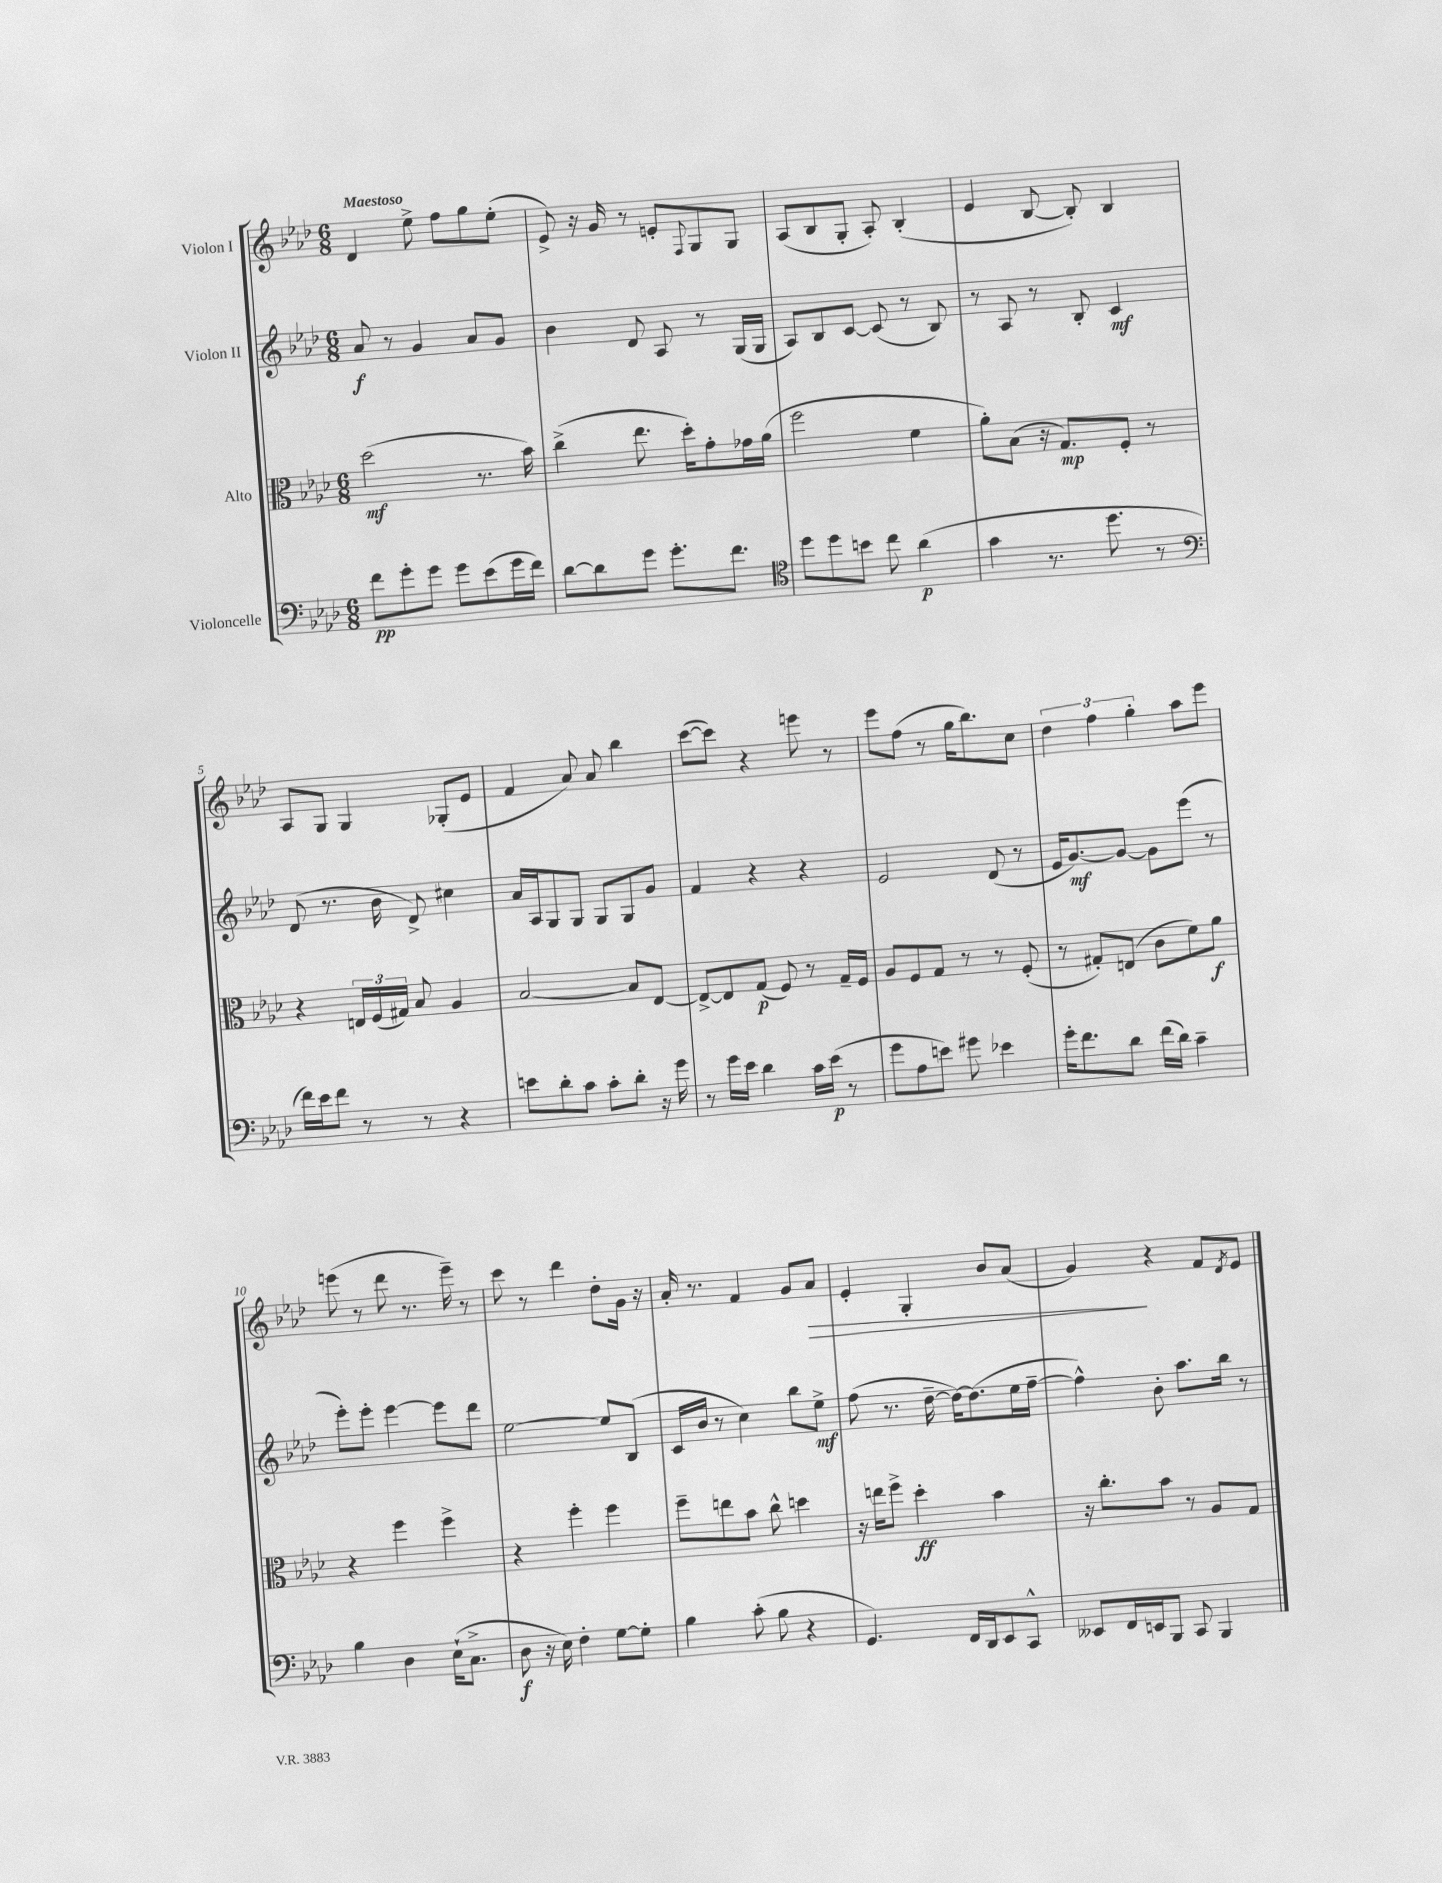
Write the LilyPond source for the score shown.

<<
\new StaffGroup <<
\new Staff = "s0" \with { instrumentName = "Violon I" } {
    \clef treble \key aes \major \numericTimeSignature \time 6/8 \tempo "Maestoso"
    des'4 ees''8-> f''8 g''8 ees''8-.( |
    ees'8->) r16 g'16 r8 e'8-. \appoggiatura { f8 } g8 g8 |
    aes8( bes8 g8-. aes8-.) bes4-.( |
    ees'4 bes8~ bes8-.) bes4 |
    aes8 g8 g4 ges8-.( ees'8 |
    f'4 aes'8) aes'8 bes''4 |
    c'''8~( c'''8) r4 e'''8 r8 |
    ees'''8 f''8( r8 g''16 bes''8.) c''8 |
    \tuplet 3/2 { des''4 f''4 g''4-. } aes''8 ees'''8 |
    e'''8( r8 des'''8 r8. e'''16--) r8 |
    c'''8 r8 des'''4 des''8-. g'16 r16 |
    aes'16-. r8. f'4 g'8 aes'8\> |
    ees'4-. g4-. bes'8 aes'8( |
    g'4\!) r4 f'8 \acciaccatura { des'8 } ees'8 \bar "|." |
}
\new Staff = "s1" \with { instrumentName = "Violon II" } {
    \clef treble \key aes \major \numericTimeSignature \time 6/8
    aes'8\f r8 g'4 aes'8 g'8 |
    bes'4 des'8 aes8 r8 g16( g16 |
    aes8) bes8 c'8~ c'8( r8 bes8) |
    r8 aes8 r8 bes8-. c'4\mf |
    des'8( r8. bes'16 des'8->) cis''4 |
    aes'16 aes16 g8 g8 g8 g8 g'8 |
    f'4 r4 r4 |
    ees'2 des'8( r8 |
    ees'16 g'8.~\mf) g'8~ g'8 ees'''8( r8 |
    ees'''8-.) ees'''8-. ees'''4~ ees'''8 des'''8 |
    ees''2~ ees''8 bes8( |
    c'16 bes'16 r8 c''4) bes''8 ees''8->\mf |
    f''8( r8. des''16~-- des''16~) des''8.( ees''16 f''16~-- |
    f''4-^) bes'8-. aes''8. bes''16 r8 \bar "|." |
}
\new Staff = "s2" \with { instrumentName = "Alto" } {
    \clef alto \key aes \major \numericTimeSignature \time 6/8
    des''2\mf( r8. bes'16) |
    c''4->( ees''8. des''16-.) g'8-. ges'16 aes'16( |
    f''2 f'4 |
    aes'8-.) bes8( r16 g8.\mp) f8-. r8 |
    r4 \tuplet 3/2 { e16 f16( gis16) } bes8 aes4 |
    bes2~ bes8 ees8~ |
    ees8~-> ees8 g8\p( f8) r8 g16-- f16 |
    aes8 f8 g8 r8 r8 f8-.( |
    r8 gis8-.) e8( c'8 f'8) aes'8\f |
    r4 f''4 f''4-> |
    r4 f''4-. f''4 |
    f''8-- e''8 bes'8 c''8-^ d''4 |
    r16 e''16 f''8-> des''4-.\ff bes'4 |
    r16 c''8.-. bes'8 r8 aes8 g8 \bar "|." |
}
\new Staff = "s3" \with { instrumentName = "Violoncelle" } {
    \clef bass \key aes \major \numericTimeSignature \time 6/8
    f'8\pp g'8-. g'8 g'8 ees'8( g'16 f'16) |
    des'8~ des'8 g'8 g'8.-. f'8. |
    \clef tenor des''8 des''8 b'8 c''8 aes'4\p( |
    g'4 r8. des''8. r8 |
    \clef bass f'16) ees'16 f'8 r8 r8 r4 |
    e'8 des'8-. c'8 c'8-. des'8-. r16 g'16 |
    r8 g'16 ees'16 des'4 c'16 ees'16\p( r8 |
    g'8 aes8 e'8) gis'8 ees'4 |
    g'16-. f'8. des'8 f'16( des'16) c'4-- |
    bes4 des4 ees16-!( c8.-> |
    des8\f r16 ees16) f4-. g8~ g8-. |
    bes4 c'8-.( bes8 r4 |
    g,4.) f,16 des,16 ees,8 c,8-^ |
    eeses,8 f,16 e,16 bes,,8 c,8 bes,,4 \bar "|." |
}
>>
>>
